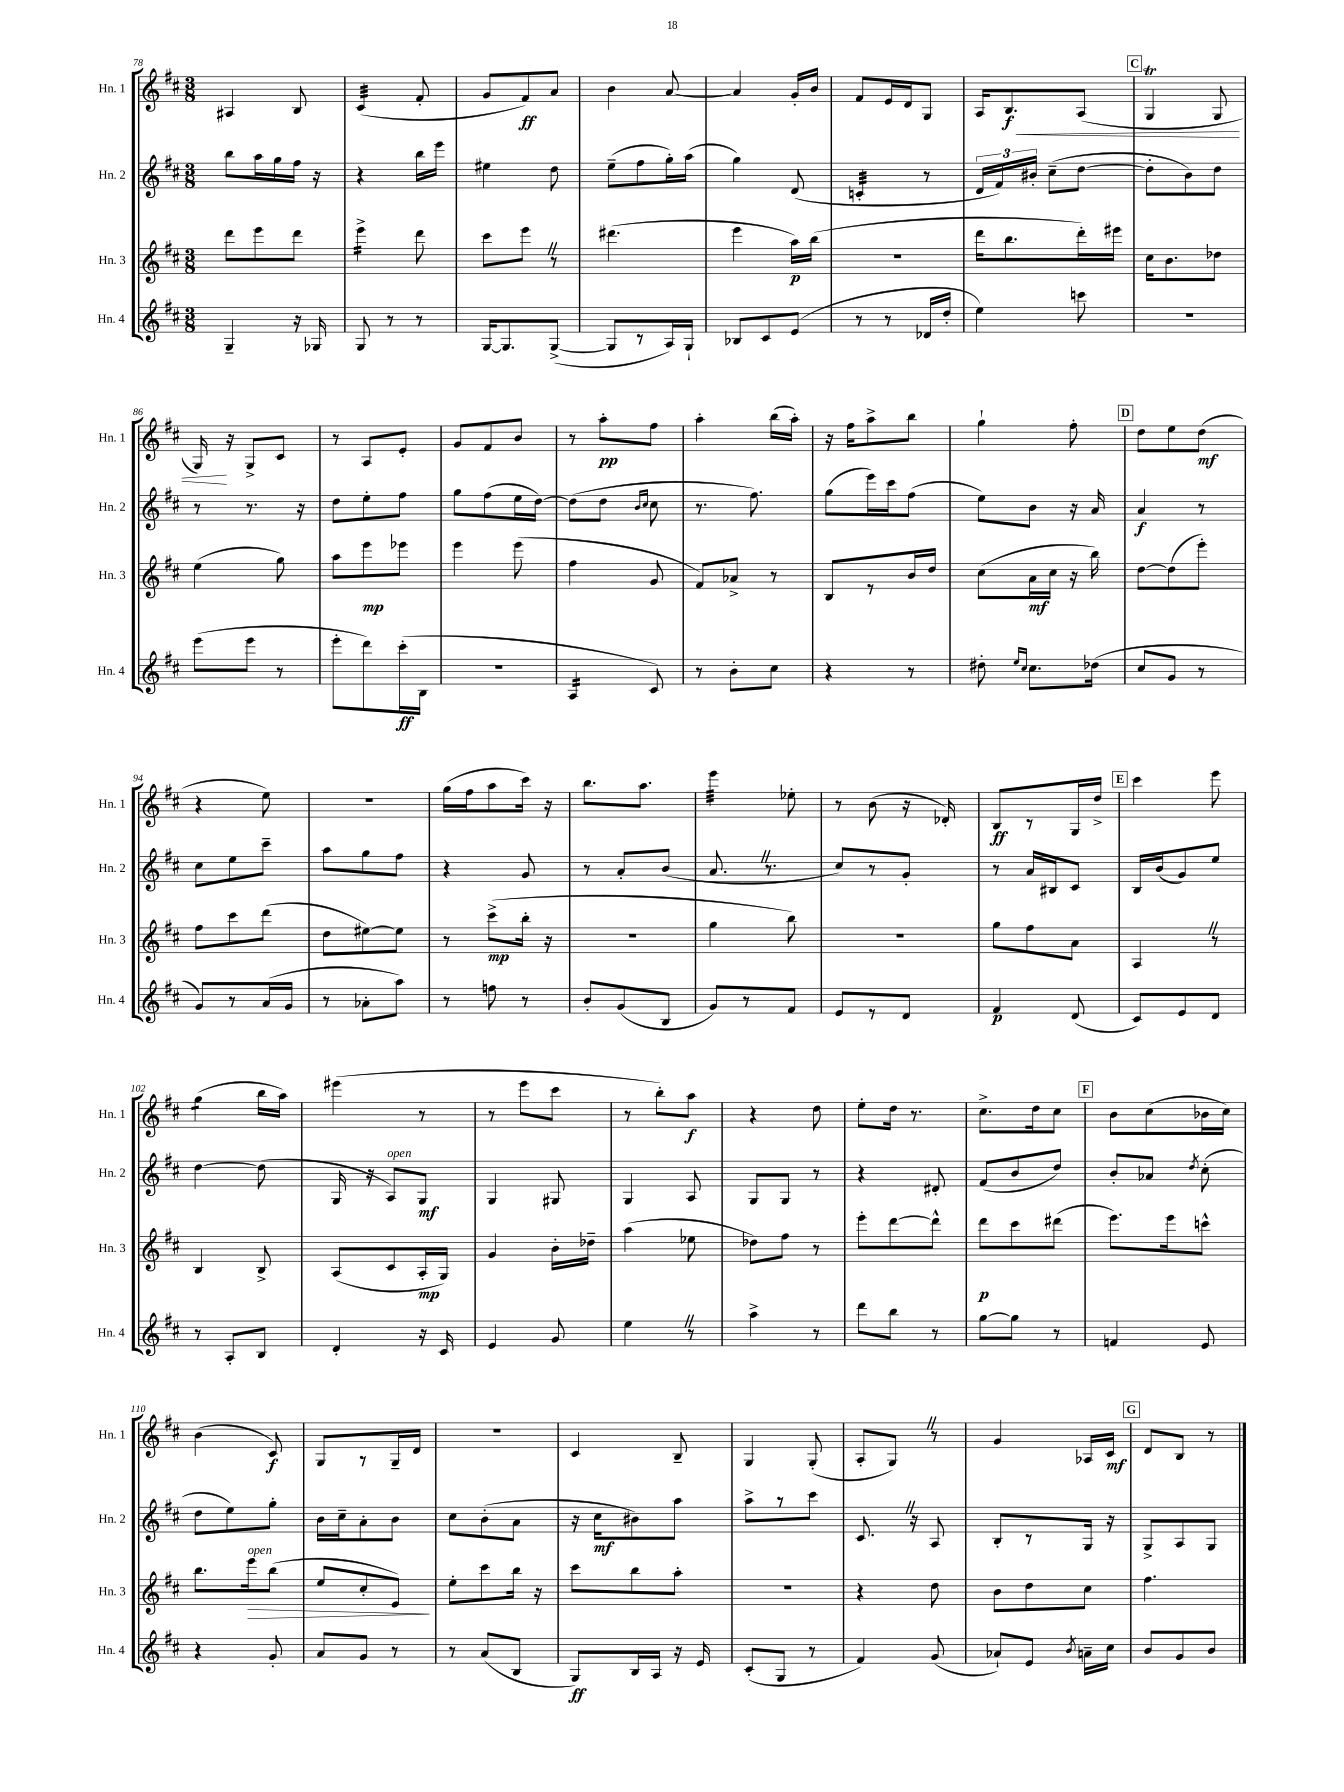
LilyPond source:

<<
\new StaffGroup <<
\new Staff = "s0" \with { instrumentName = "Hn. 1" shortInstrumentName = "Hn. 1" } {
    \clef treble \key d \major \numericTimeSignature \time 3/8
    \autoBeamOff ais4 b8 |
    cis'4:32( fis'8-. |
    g'8[ fis'8\ff) a'8] |
    b'4 a'8~ |
    a'4 g'16[-. b'16] |
    fis'8[ e'16 d'16 g8] |
    a16[ b8.\f\< a8]( |
    \mark \markup { \box "C" } g4\trill g8 |
    g16\!) r16 g8[-> cis'8] |
    r8 a8[ e'8]-. |
    g'8[ fis'8 b'8] |
    r8 a''8[-.\pp fis''8] |
    a''4-. b''16[( a''16]-.) |
    r16 fis''16[ a''8-> b''8] |
    g''4-! fis''8-. |
    \mark \markup { \box "D" } d''8[ e''8 d''8]\mf( |
    r4 e''8) |
    r4. |
    g''16[( fis''16 a''8 cis'''16]) r16 |
    b''8.[ a''8.] |
    e'''4:32 ees''8-. |
    r8 b'8( r16 des'16-.) |
    b8[\ff r8 g16 d''16]-> |
    \mark \markup { \box "E" } cis'''4 e'''8 |
    g''4:8( b''16[ a''16]) |
    eis'''4( r8 |
    r8 e'''8[ cis'''8] |
    r8 b''8[-.) a''8]\f |
    r4 d''8 |
    e''8[-. d''16] r8. |
    cis''8.[-> d''16 cis''8] |
    \mark \markup { \box "F" } b'8[ cis''8( bes'16 cis''16]) |
    b'4( cis'8\f) |
    g8[ r8 g16-- d'16] |
    R4. |
    cis'4 b8-- |
    g4 g8-.( |
    a8[-. g8]) \once \override BreathingSign.text = \markup { \musicglyph "scripts.caesura.straight" } \breathe r8 |
    g'4 aes16[ cis'16]\mf |
    \mark \markup { \box "G" } d'8[ b8] r8 \bar "|." |
}
\new Staff = "s1" \with { instrumentName = "Hn. 2" shortInstrumentName = "Hn. 2" } {
    \clef treble \key d \major \numericTimeSignature \time 3/8
    \autoBeamOff b''8[ a''16 g''16 fis''16] r16 |
    r4 b''16[ e'''16] |
    eis''4 d''8 |
    e''8[--( fis''8 g''16-.) a''16]( |
    g''4) d'8( |
    c'4:32-. r8 |
    \tuplet 3/2 { d'16[ fis'16) bis'16]-. } cis''8[--( d''8]~ |
    \mark \markup { \box "C" } d''8[-. b'8) d''8] |
    r8 r8. r16 |
    d''8[ e''8-. fis''8] |
    g''8[ fis''8( e''16 d''16]~) |
    d''8[( d''8] \grace { b'16[ cis''16] } cis''8 |
    r8. fis''8.) |
    g''8[( e'''16) cis'''16 fis''8]( |
    e''8[) b'8] r16 a'16 |
    \mark \markup { \box "D" } a'4\f r8 |
    cis''8[ e''8 cis'''8]-- |
    a''8[ g''8 fis''8] |
    r4 g'8 |
    r8 a'8[-. b'8]( |
    a'8. \once \override BreathingSign.text = \markup { \musicglyph "scripts.caesura.straight" } \breathe r8. |
    cis''8[) r8 g'8]-. |
    r8 a'16[ bis16 cis'8] |
    \mark \markup { \box "E" } b16[ b'16( g'8) e''8] |
    d''4~ d''8( |
    g16 r16 a8[^\markup { \italic "open" }) g8]\mf |
    g4 gis8 |
    g4 a8 |
    g8[ g8] r8 |
    r4 dis'8-. |
    fis'8[( b'8 d''8]) |
    \mark \markup { \box "F" } b'8[-. aes'8] \acciaccatura { d''8 } cis''8-.( |
    d''8[ e''8) g''8]-. |
    b'16[ cis''16-- a'8-. b'8] |
    cis''8[ b'8-.( a'8] |
    r16 cis''16[\mf bis'8) a''8] |
    a''8[-> r8 cis'''8] |
    cis'8. \once \override BreathingSign.text = \markup { \musicglyph "scripts.caesura.straight" } \breathe r16 a8 |
    b8[-. r8 g16] r16 |
    \mark \markup { \box "G" } g8[-> a8 g8] \bar "|." |
}
\new Staff = "s2" \with { instrumentName = "Hn. 3" shortInstrumentName = "Hn. 3" } {
    \clef treble \key d \major \numericTimeSignature \time 3/8
    \autoBeamOff d'''8[ e'''8 d'''8] |
    e'''4:16-> d'''8 |
    cis'''8[ e'''8] \once \override BreathingSign.text = \markup { \musicglyph "scripts.caesura.straight" } \breathe r8 |
    dis'''4.( |
    e'''4 a''16[\p) b''16]( |
    R4. |
    d'''16[ b''8. d'''16-.) eis'''16] |
    \mark \markup { \box "C" } cis''16[ b'8. des''8] |
    e''4( g''8) |
    a''8[ e'''8\mp ees'''8] |
    e'''4 e'''8( |
    fis''4 g'8 |
    fis'8[) aes'8]-> r8 |
    b8[ r8 b'16 d''16] |
    cis''8[( a'16\mf cis''16] r16 b''16) |
    \mark \markup { \box "D" } d''8[~ d''8( e'''8]-.) |
    fis''8[ cis'''8 d'''8]( |
    d''8[ eis''8~) eis''8] |
    r8 cis'''8[->\mp( b''16]-. r16 |
    R4. |
    g''4 b''8) |
    R4. |
    g''8[ fis''8 a'8] |
    \mark \markup { \box "E" } a4 \once \override BreathingSign.text = \markup { \musicglyph "scripts.caesura.straight" } \breathe r8 |
    b4 b8-> |
    a8[( cis'8 a16-.\mp g16]) |
    g'4 b'16[-. des''16]-- |
    a''4( ees''8 |
    des''8[) fis''8] r8 |
    e'''8[-. d'''8~ d'''8]-^ |
    d'''8[\p cis'''8 dis'''8]( |
    \mark \markup { \box "F" } e'''8.[) e'''16 c'''8]-^ |
    b''8.[ e'''16\>^\markup { \italic "open" } b''8]( |
    e''8[ cis''8-. e'8]\!) |
    e''8[-. cis'''8 b''16] r16 |
    cis'''8[ b''8 a''8]-. |
    R4. |
    r4 d''8 |
    b'8[ d''8 cis''8] |
    \mark \markup { \box "G" } fis''4. \bar "|." |
}
\new Staff = "s3" \with { instrumentName = "Hn. 4" shortInstrumentName = "Hn. 4" } {
    \clef treble \key d \major \numericTimeSignature \time 3/8
    \autoBeamOff g4-- r16 ges16 |
    g8 r8 r8 |
    g16[~ g8. g8]~->( |
    g8[ r8 a16) g16]-! |
    bes8[ cis'8 e'8]( |
    r8 r8 des'16[ d''16]-. |
    e''4) c'''8 |
    \mark \markup { \box "C" } R4. |
    e'''8[( e'''8] r8 |
    e'''8[-. d'''8) cis'''16-.\ff( b16] |
    R4. |
    a4:16 cis'8) |
    r8 b'8[-. cis''8] |
    r4 r8 |
    dis''8-. \grace { e''16[ cis''16] } cis''8.[ des''16]( |
    \mark \markup { \box "D" } cis''8[ g'8] r8 |
    g'8[) r8 a'16( g'16] |
    r8 aes'8[-. a''8]) |
    r8 f''8 r8 |
    b'8[-. g'8( b8] |
    g'8[) r8 fis'8] |
    e'8[ r8 d'8] |
    fis'4\p d'8( |
    \mark \markup { \box "E" } cis'8[) e'8 d'8] |
    r8 a8[-. b8] |
    d'4-. r16 cis'16 |
    e'4 g'8 |
    e''4 \once \override BreathingSign.text = \markup { \musicglyph "scripts.caesura.straight" } \breathe r8 |
    a''4-> r8 |
    d'''8[ b''8] r8 |
    g''8[~ g''8] r8 |
    \mark \markup { \box "F" } f'4 e'8 |
    r4 g'8-. |
    a'8[ g'8] r8 |
    r8 a'8[( b8] |
    g8[\ff) b16 a16] r16 e'16 |
    cis'8[-.( g8] r8 |
    fis'4) g'8( |
    aes'8[-!) e'8] \acciaccatura { b'8 } a'16[-- cis''16] |
    \mark \markup { \box "G" } b'8[ g'8 b'8] \bar "|." |
}
>>
>>
\layout { \context { \Score currentBarNumber = #78 } }
